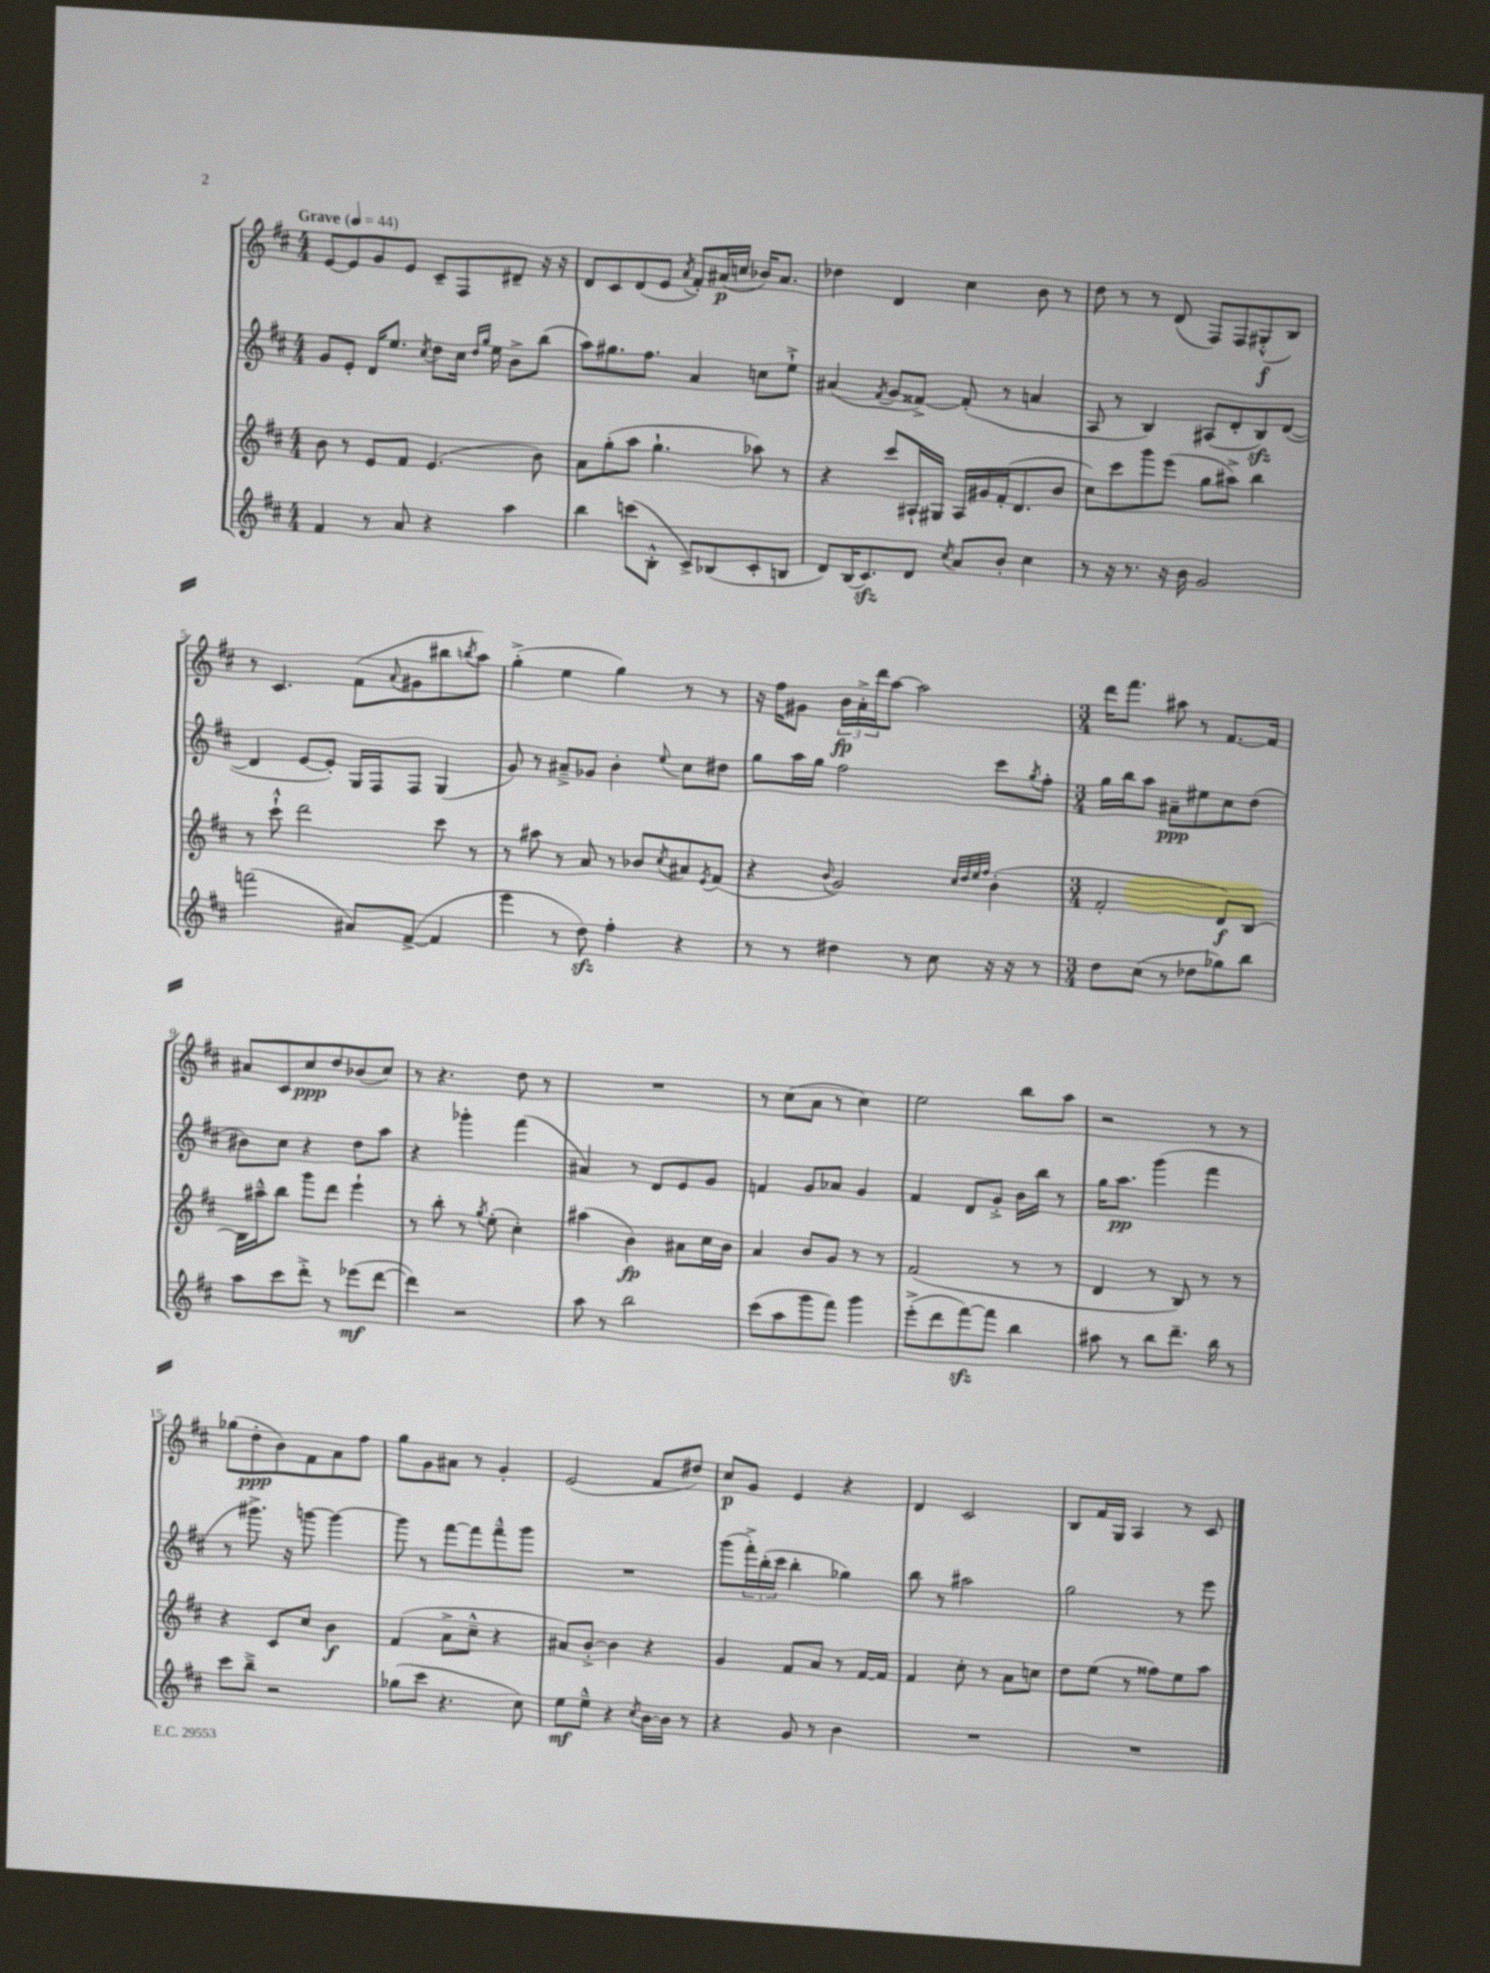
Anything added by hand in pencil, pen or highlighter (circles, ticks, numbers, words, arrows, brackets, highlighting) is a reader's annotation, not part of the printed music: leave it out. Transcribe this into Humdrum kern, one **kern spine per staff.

**kern	**kern	**kern	**kern
*staff4	*staff3	*staff2	*staff1
*clefG2	*clefG2	*clefG2	*clefG2
*k[f#c#]	*k[f#c#]	*k[f#c#]	*k[f#c#]
*M4/4	*M4/4	*M4/4	*M4/4
*MM44	*MM44	*MM44	*MM44
4f#/	8b\	8g/L	[8e/L
.	8r	8e'/J	8e/]
8r	8e/L	16d/LK	8g/
.	.	8.ee/J	.
8a/	8f#/J	.	8e/J
.	.	8qcc#/	.
4r	(4.e/	8dd\L	8c#~/L
.	.	16cc#\Jk	8F#/
.	.	16qqdd/LL	.
.	.	16qqgg/JJ	.
.	.	16ee\	.
4aa\	.	8b^\L	8d#~/J
.	8b\)	(8bb\J	16r
.	.	.	16r
=	=	=	=
4bb\	8a\L	8aa\L)	8d/L
.	(8gg'\	8.gg#\	8c#/
(8ccc\L	8aa\J	.	(8d/
.	.	8.ff#\J	.
8B'^^\J	4.gg`\	.	8e/J
.	.	.	8qa/
8c#^/L)	.	4a/	8f#'/L)
(8B-/	.	.	(16a#/L
.	.	.	16cc/JJ
8c#'/	8aa-\)	8cc\L	16b-/LK)
.	.	.	8.a#/J
8B/J	8r	8ee`^\J	.
=	=	=	=
8d/L)	4r	(4a#/	4dd-\
(16B/K	.	.	.
8.c#/)	.	.	.
.	.	8qf#/	.
.	8ccc#/L	8g/L	4d/
8d/J	16A#`/L	[8f##^/J)	.
.	16G#/JJ	.	.
8qcc#/	.	.	.
8a/L	16A#/LL	(8f##'/]	4cc#\
.	16g#/	.	.
8b'/J	(16f#'/J	8r	.
.	8.d/	.	.
4cc#\	.	4a/	8b\
.	8b/J	.	8r
=	=	=	=
8r	8cc#\L)	8A/	8dd\
16r	8ccc#\	8r	8r
8.r	.	.	.
.	8ggg\	4B/)	8r
16r	(8eee\J	.	(8d/
16b\	.	.	.
2g/	8gg\L	(8A#/L	8F#/L)
.	8aa#^\J)	8d'/	8F#/
.	4bb\	8B/)	(8G#'^^/
.	.	([8d/J	8B/J)
=	=	=	=
(2fff\	8r	4d/]	8r
.	8ccc#`^^\	.	4.c#/
.	2ddd\	[8e/L	.
.	.	8e'/]J)	.
8a#/L)	.	16G/LL	(8f#\L
.	.	16F#/J	.
.	.	.	8qqa/
([8f#^/J	.	8F#/J	8g#\
4f#/]	8ccc#\	(4G/	8bb#\
.	.	.	8qbb/
.	8r	.	8aa\J)
=	=	=	=
4eee\	8r	8g/)	(4gg'^\
.	8aa#\	8r	.
8r	8r	8a#~^/L	4ee\
8dd\)	8a/	8g-/J	.
4ff#'\	8r	4b'\	4gg\)
.	8b-/L	.	.
.	8qcc#/	8qqee/	.
4r	8a#/	8cc#\L	8r
.	8qe/	.	.
.	(8f#/J	8dd#\J	8r
=	=	=	=
8r	4r	8gg\L	16r
.	.	.	16ff#\LK
8r	.	16aa\L	8g#\J
.	.	16gg\JJ	.
.	8qqb/	.	.
4dd#\	2g/)	2ff#\	24b\LL
.	.	.	24a'^\
.	.	.	24ddd\J
.	.	.	[8aa\J
8r	.	.	2aa\]
8cc#\	.	.	.
.	32qqcc#/LLL	.	.
.	32qqdd/	.	.
.	32qqee/	.	.
.	32qqff#/JJJ	.	.
16r	(4b'\	8ccc#\L	.
16r	.	.	.
.	.	8qgg/	.
8r	.	8ff#'\J	.
=	=	=	=
*M3/4	*M3/4	*M3/4	*M3/4
8dd\L	2f#'/	16gg\LL	16ddd\LK
.	.	16bb\J	8.fff#\J
(8cc#\J	.	8aa\J	.
8r	.	8a#~\L	8aa#\
8dd-\L	.	8ee#\	8r
8gg-\)	8d/L)	8cc#\	[8.f#/L
8bb\J	[8B/J	(8dd\J	.
.	.	.	16f#/]Jk
=	=	=	=
8aa\L	16B\]LL	8b#\L)	8a#/L
.	16aa#~^^\J	.	.
8ccc#\	8bb\J	8cc#\J	8c#/
8ddd'^\J	8ggg\L	4r	8cc#/
8r	8ddd\J	.	8dd/
(8eee-\L	4eee`\	8dd\L	(8b-/
[8ddd\J	.	8aa\J	8cc#/J)
=	=	=	=
4ddd\])	8r	4r	8r
.	8bb'\	.	4.r
2r	8r	4ggg-'\	.
.	8qgg/	.	.
.	(8ee'\	.	.
.	4cc#'\)	(4fff#\	8dd\
.	.	.	8r
=	=	=	=
8aa\	(4aa#\	4a#/)	2.r
8r	.	.	.
2bb\	4b\)	8r	.
.	.	8d/L	.
.	8a#\L	8e/	.
.	16cc#\L	8g/J	.
.	16b\JJ	.	.
=	=	=	=
(8ccc#\L	4a/	4f/	8r
8aa\	.	.	(8cc#\L
8ggg\	8b/L	8g/L	8a\J
8fff#\J)	8g/J	8a-/J	8r
4ggg\	8r	4g/	4cc#\)
.	8r	.	.
=	=	=	=
(8eee'^\L	(2f#/	4f#/	2ee\
8ddd\	.	.	.
[8fff#\)	.	8d/L	.
8fff#\]J	.	8g'^/J	.
4bb\	8r	16b\LL	8bb\L
.	.	16bb\JJ	.
.	8r	8r	8aa\J
=	=	=	=
8aa#\	4d/	16gg\LK	2r
.	.	8.aa\J	.
8r	.	.	.
8bb\L	8r	(4ggg\	.
8.ddd~\J	8B/)	.	.
.	8r	4fff#\	8r
16bb\	.	.	.
8r	8r	.	8r
=	=	=	=
8ccc#\L	4r	8r	(8gg-\L
8bb~^\J	.	8.ggg#^\)	8dd'\
2r	8c#/L	.	8b\)
.	.	16r	.
.	8cc#/J	[8ggg\	8f#\
.	4b\	4ggg\_	8a\
.	.	.	8ff#\J
=	=	=	=
(8gg-\L	(4f#/	8ggg\]	8gg\L
8ccc#\J	.	8r	8g\
4.r	8a^\L	[8fff#\L	8a#\J
.	8cc#~^^\J	8fff#\]	8r
.	4r	8fff#~^^\	4g'/
8cc#\)	.	8ggg\J	.
=	=	=	=
8ee\L	8a#/L)	2.r	(2e/
8ee~^^\J	[8b'^/J	.	.
4r	4b\]	.	.
8qcc#/	.	.	.
[16b\LL	4r	.	8f#/L
16b\]JJ	.	.	.
8r	.	.	8dd#/J)
=	=	=	=
4r	4g/	(8ggg\L	8cc#/L
.	.	24fff#'^\L)	8g/J
.	.	(24bb'\	.
.	.	24ccc#\JJ	.
8g/	8f#/L	4bb'\	4e/
8r	8a/J	.	.
4b\	8r	4gg-\)	4r
.	[16f#/LL	.	.
.	16f#/]JJ	.	.
=	=	=	=
2.r	4f#/	8bb\	4d/
.	.	8r	.
.	8cc#'\	2aa#\	2c#/
.	8r	.	.
.	8a\L	.	.
.	8cc\J	.	.
=	=	=	=
2.r	8dd\L	2gg\	8B/L
.	(8ee\J	.	16f#/L
.	.	.	16G/JJ
.	8r	.	4A/
.	8ff##\L)	.	.
.	8ee\	8r	8r
.	8aa\J	8eee\	8c#/
==	==	==	==
*-	*-	*-	*-
